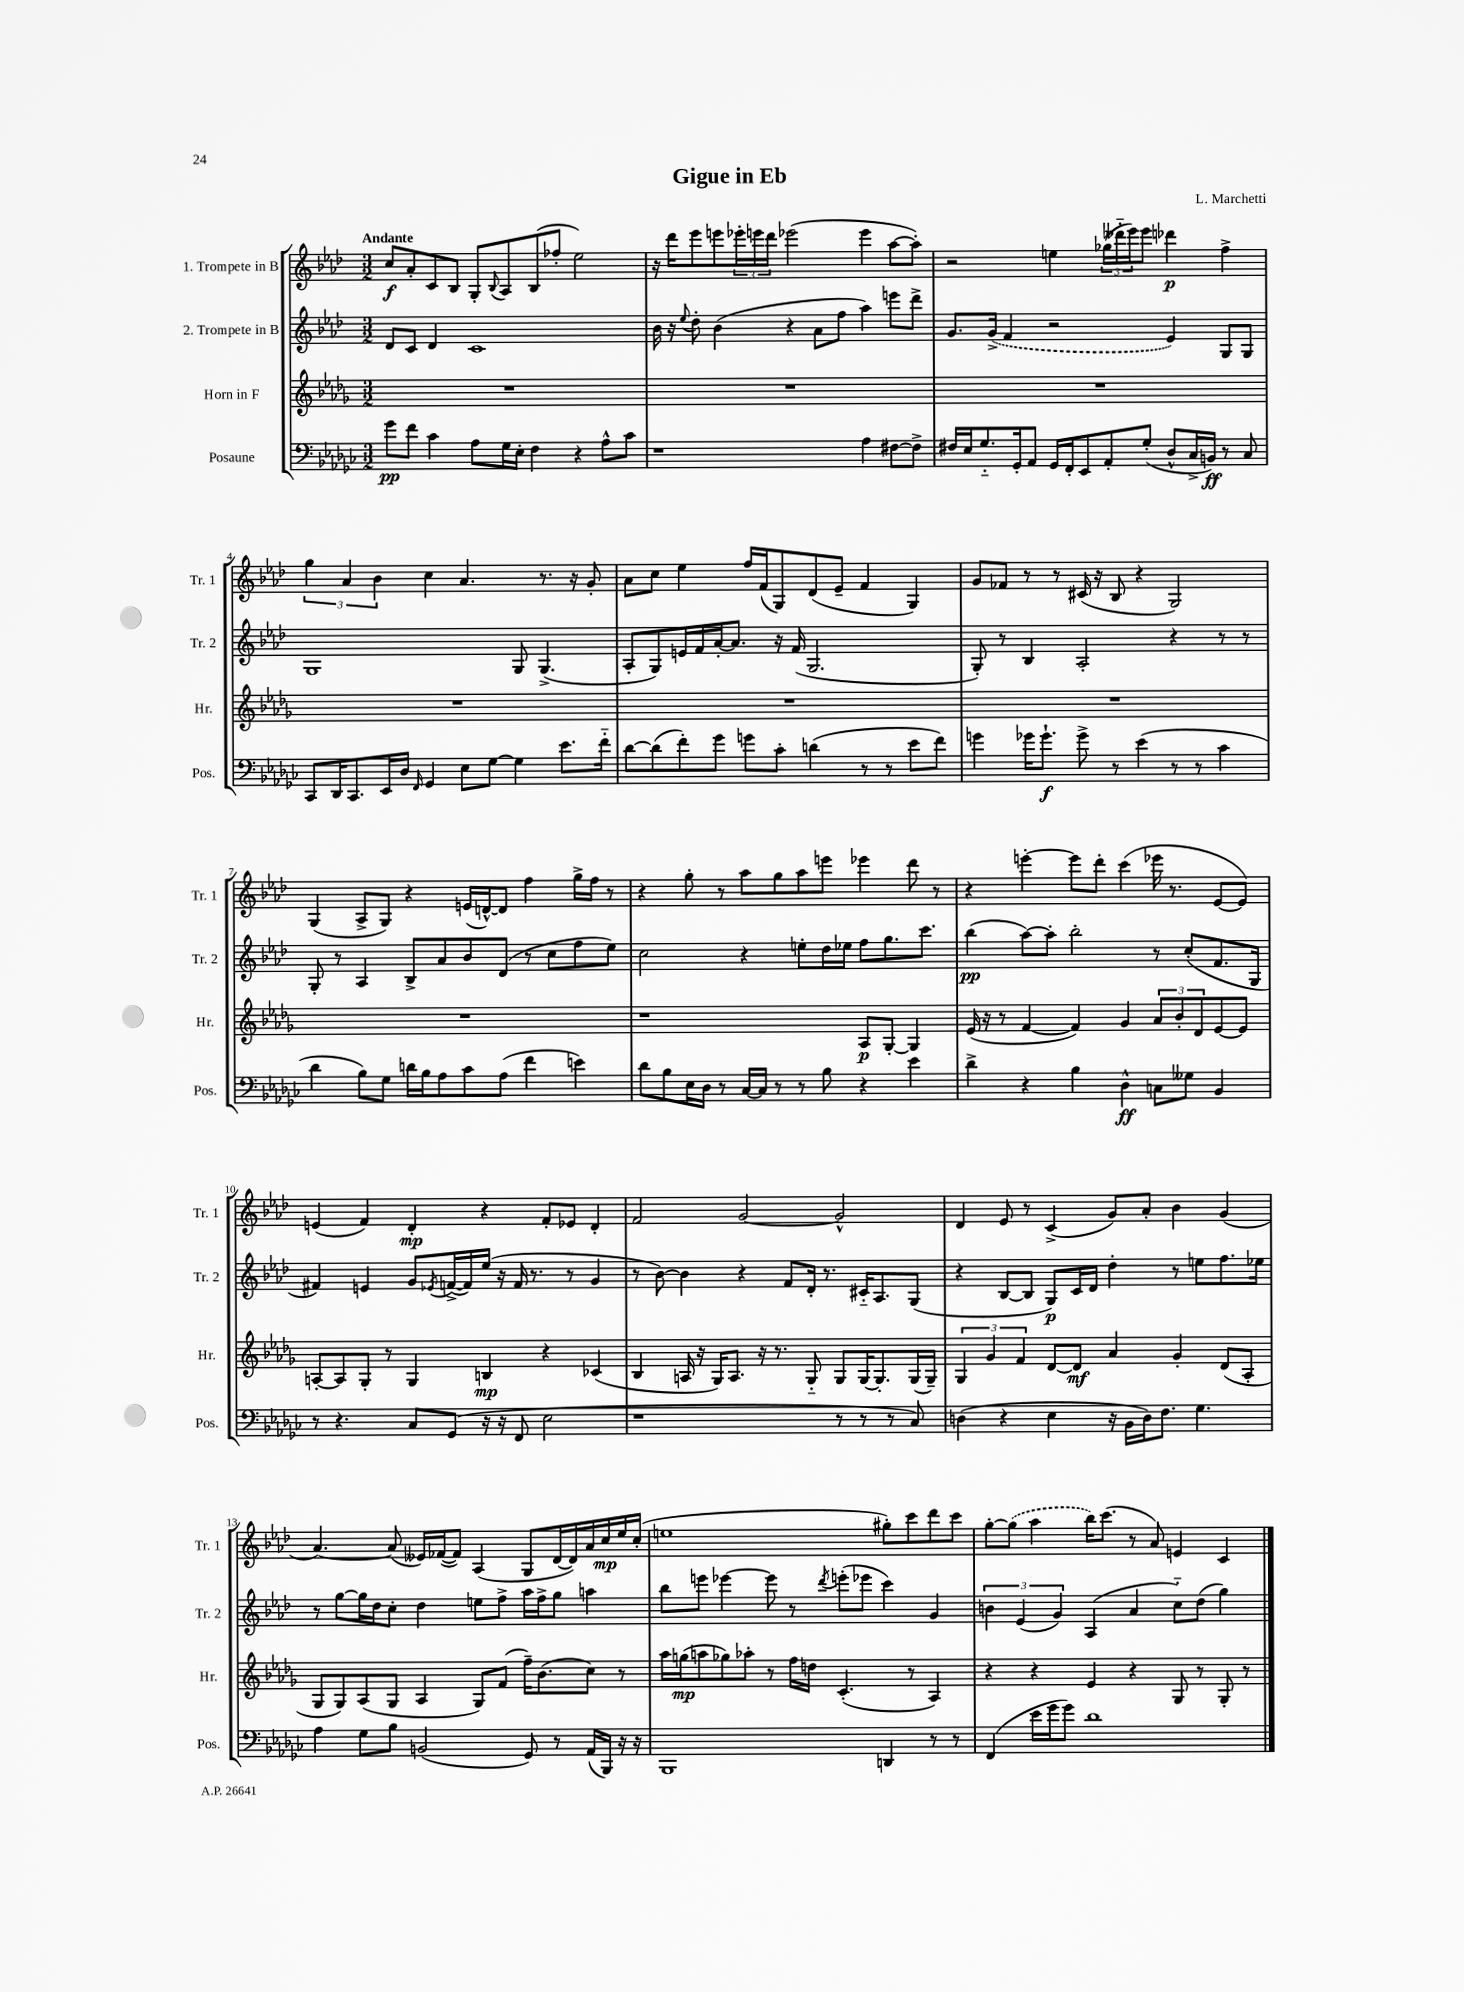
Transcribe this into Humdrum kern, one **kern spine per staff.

**kern	**kern	**kern	**kern
*staff4	*staff3	*staff2	*staff1
*clefF4	*clefG2	*clefG2	*clefG2
*k[b-e-a-d-g-c-]	*k[b-e-a-d-g-]	*k[b-e-a-d-]	*k[b-e-a-d-]
*M3/2	*M3/2	*M3/2	*M3/2
8g-	1.r	8d-	8cc
8f	.	8c	8a-'
4c-	.	4d-	8c
.	.	.	8B-
8A-	.	1c	8G'
.	.	.	8qqB-
16G-	.	.	8A-
16E-'	.	.	.
4F	.	.	(8B-
.	.	.	8ff-'
4r	.	.	2ee-)
8A-^^	.	.	.
8c-	.	.	.
=	=	=	=
1r	1.r	16b-	16r
.	.	16r	16ddd-
.	.	8qqee-	.
.	.	8dd-'	8eee-
.	.	(4b-	8eee
.	.	.	24eee-'
.	.	.	24eee
.	.	.	24ddd-
.	.	4r	(2eee-
.	.	8a-	.
.	.	8ff	.
4A-	.	4aa-)	4eee-
[8F#	.	8eee	[8aa-
8F#^]	.	8ddd-^	8aa-'])
=	=	=	=
16F#	1.r	8.g	2r
16E-	.	.	.
8.G-'~	.	.	.
.	.	(16g^	.
.	.	4f	.
16GG-'	.	.	.
8AA-	.	.	.
16GG-	.	2r	4ee
16FF'	.	.	.
8EE-	.	.	.
8AA-'	.	.	(24gg-
.	.	.	24ddd--'~
.	.	.	24eee-)
(8G-'	.	.	8eee-
8D-^^	.	4e-)	4ddd-
16C-^	.	.	.
16BB)	.	.	.
8r	.	8G	4ff^
8C-	.	8G	.
=	=	=	=
8CC-	1.r	1G	6gg
16DD-	.	.	.
.	.	.	6a-
8.CC-	.	.	.
.	.	.	6b-
16EE-	.	.	.
16D-	.	.	.
16qqFF	.	.	.
4GG-	.	.	4cc
8E-	.	.	4.a-
[8G-	.	.	.
4G-]	.	8G	.
.	.	(4.G^	8.r
8.e-	.	.	.
.	.	.	16r
.	.	.	8g'
16f'~	.	.	.
=	=	=	=
[8d-	1.r	8A-'	8a-
(8d-]	.	8G)	8cc
8f')	.	16e	4ee-
.	.	16f	.
8g-	.	[16a-'	.
.	.	8.a-]	.
8g	.	.	16ff
.	.	.	(16f
8c-'	.	16r	8G)
.	.	(16f	.
(4d	.	2.G	(8d-
.	.	.	8e-~
8r	.	.	4f
8r	.	.	.
8e-	.	.	4G)
8f)	.	.	.
=	=	=	=
4g	1.r	8G')	8g
.	.	8r	8f-
16g-	.	4B-	8r
8.g-`	.	.	.
.	.	.	8r
8g-^	.	2A-'	(16c#
.	.	.	16r
8r	.	.	8B-
(4e-	.	.	4r
8r	.	4r	2G)
8r	.	.	.
4c-	.	8r	.
.	.	8r	.
=	=	=	=
4d-	1.r	8G'	(4G
.	.	8r	.
8B-)	.	4A-	8A-^
8G-	.	.	8G)
16d	.	8B-^	4r
16B-	.	.	.
8A-	.	8a-	.
8c-	.	8b-	(16e
.	.	.	[16d^^)
(8A-	.	(8d-	8d]
4f	.	8r	4ff
.	.	8cc	.
4e)	.	8ff	16gg^
.	.	.	16ff
.	.	8ee-)	8r
=	=	=	=
8d-	1r	2cc	4r
8B-	.	.	.
16E-	.	.	8gg'
16D-	.	.	.
8r	.	.	8r
[16C-	.	4r	8aa-
16C-]	.	.	.
8r	.	.	8gg
8r	.	8ee'	8aa-
8B-	.	16dd-	8eee
.	.	16ee-	.
4r	8A-	8ff	4eee-
.	[8G-'	8.gg	.
4e-	4G-]	.	8ddd-
.	.	8.ccc	.
.	.	.	8r
=	=	=	=
4d-^	(16e-	(4bb-	4r
.	16r	.	.
.	8r	.	.
4r	[4f	[8aa-)	[4eee'
.	.	8aa-']	.
4B-	4f])	2bb-'	8eee]
.	.	.	8ddd-'
4D-^^	4g-	.	(4ccc
8C	12a-	8r	16eee-
.	.	.	8.r
.	12b-'	.	.
8G--	.	(8cc'	.
.	12d-	.	.
4BB-	[8e-	8.f	[8e-
.	8e-]	.	8e-])
.	.	16G	.
=	=	=	=
8r	[8A'	4f#)	(4e
4.r	8A]	.	.
.	8G-'	4e	4f)
.	8r	.	.
8C-	4G-	8g	4d-'
.	.	8qe-	.
(8GG-	.	([16f^	.
.	.	16f])	.
16r	4B	(16ee-	4r
16r	.	16r	.
8FF	.	16f	.
.	.	8.r	.
2E-	4r	.	8f'
.	.	8r	8e-
.	(4c-	4g	4d-'
=	=	=	=
1r	4B-	8r	2f
.	.	[8b-)	.
.	16A	4b-]	.
.	16r	.	.
.	16G-)	.	.
.	8.A	.	.
.	.	4r	[2g
.	16r	.	.
.	8.r	.	.
.	.	8f	.
.	8G-'~	16d-'	.
.	.	8.r	.
8r	8G-	.	2g^^]
8r	[16G-	16c#'~	.
.	8.G-']	8.A-	.
8r	.	.	.
8C-)	(16G-	(8G	.
.	16G-~)	.	.
=	=	=	=
(4D	6G-	4r	4d-
.	6g-	.	.
4r	.	[8B-	8e-
.	6f	.	.
.	.	8B-]	8r
4E-	[8d-	8G)	(4c^
.	8d-]	16c	.
.	.	16d-	.
16r	4a-	4dd-'	8g)
16BB-	.	.	.
16D)	.	.	8a-'
8.F	.	.	.
.	4g-'	8r	4b-
4.G-	.	8ee	.
.	(8d-	8.ff	(4g
.	8A-'	.	.
.	.	16ee-	.
=	=	=	=
4A-	8G-	8r	[4.a-)
.	8G-)	[8gg	.
8G-	(8A-	16gg]	.
.	.	16dd-	.
8B-	8G-	8cc'	(8a-]
(2BB	4A-	4dd-	16e--)
.	.	.	([16f-
.	.	.	8f-])
.	8G-)	8ee	(4A-
.	(8f	8ff^	.
8GG-)	16ff~)	16aa-	8G
.	(8.b-	16ff^	.
8r	.	8gg	[16d-
.	.	.	16d-])
(16AA-	8cc)	4aa	16a-
16BBB-)	.	.	16cc
16r	8r	.	16ee-
16r	.	.	(16cc'
=	=	=	=
1BBB-	16aa-	8bb-	1ee
.	(16gg	.	.
.	8aa	8eee	.
.	8gg-)	[4eee-	.
.	8aa-'	.	.
.	8r	8eee-]	.
.	16ff	8r	.
.	16dd	.	.
.	.	8qddd-	.
.	(4.c'	(8eee'	.
.	.	8eee-	.
4DD	.	4ccc)	8gg#')
.	8r	.	8ccc
8r	4A-)	4g	8ddd-
8r	.	.	8ccc
=	=	=	=
(4FF	4r	6b	[8gg'
.	.	.	(8gg]
.	.	(6e-	.
16e-	4r	.	4aa-
16g-	.	.	.
.	.	6g)	.
8g-)	.	.	.
1d-	4e-	(4A-	16bb-)
.	.	.	(8.ccc
.	4r	4a-	8r
.	.	.	8a-)
.	8G-	8cc'~)	4e
.	8r	(8dd-	.
.	8G-'	4gg)	4c
.	8r	.	.
==	==	==	==
*-	*-	*-	*-
